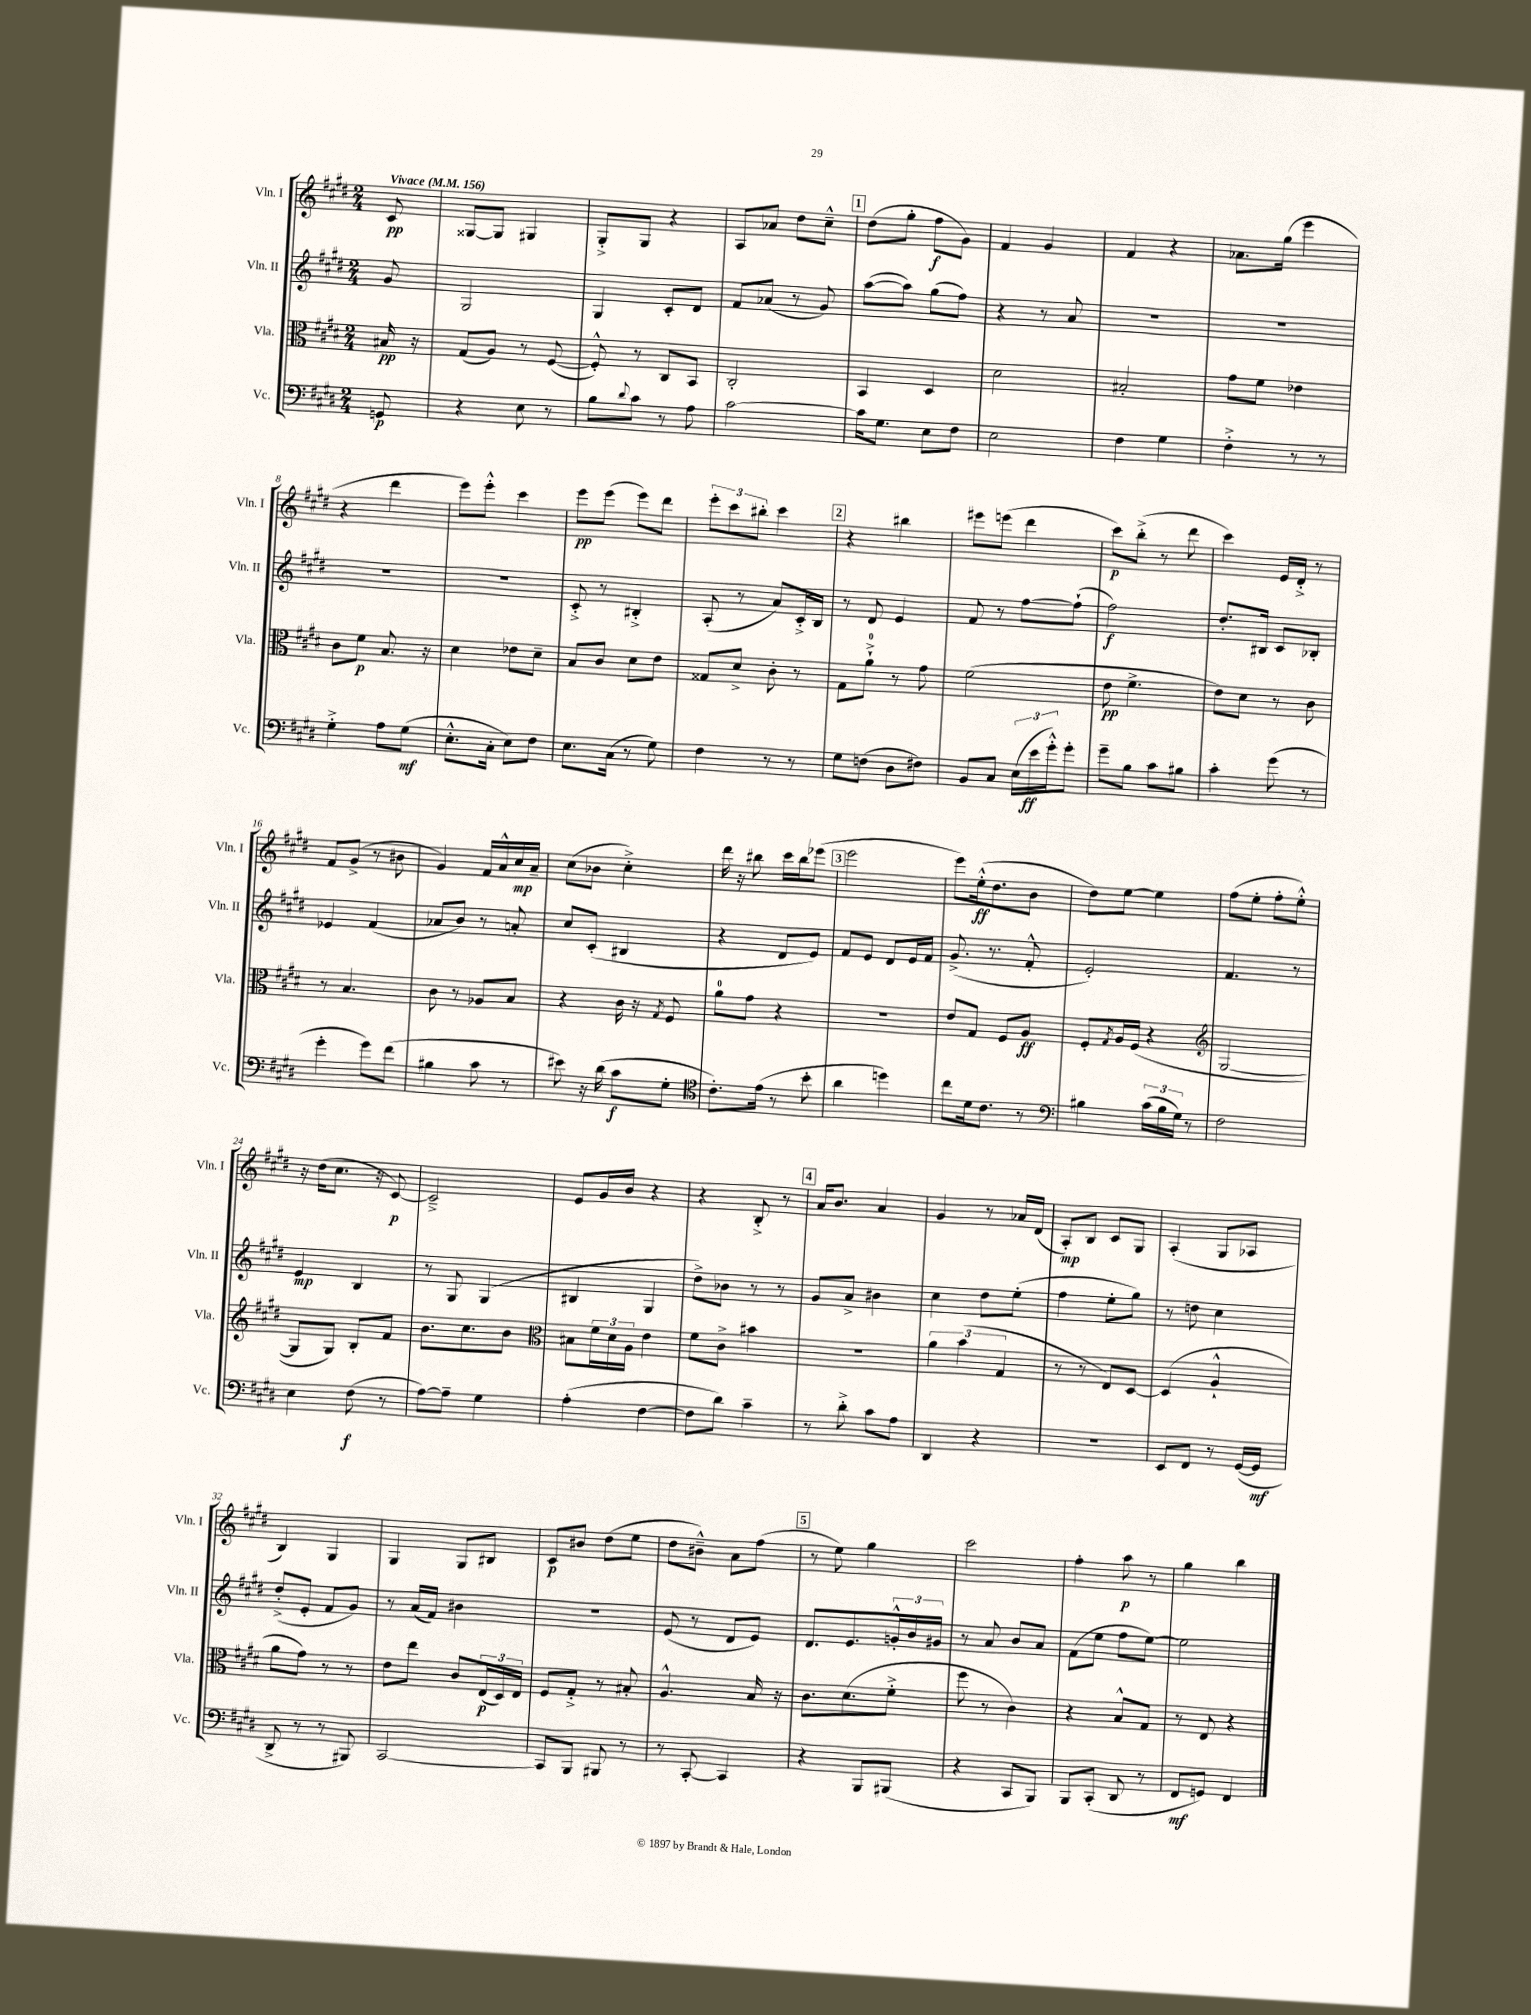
<<
\new StaffGroup <<
\new Staff = "s0" \with { instrumentName = "Vln. I" shortInstrumentName = "Vln. I" } {
    \clef treble \key e \major \numericTimeSignature \time 2/4 \partial 8 \tempo "Vivace" 4 = 156
    cis'8\pp |
    gisis8~ gisis8 gis4 |
    gis8-.-> gis8 r4 |
    a8 aes'8 dis''8 cis''8---^ |
    \mark \markup { \box "1" } dis''8( gis''8-. fis''8\f gis'8) |
    fis'4 gis'4 |
    fis'4 r4 |
    aes'8. gis''16( e'''4 |
    r4 dis'''4 |
    e'''8) e'''8-.-^ cis'''4 |
    e'''8\pp e'''8( e'''8) dis'''8 |
    \tuplet 3/2 { e'''8-. cis'''8 bis''8-. } cis'''4 |
    \mark \markup { \box "2" } r4 bis''4 |
    eis'''8 e'''8( dis'''4 |
    cis'''8\p) b''8-.->( r8 dis'''8 |
    cis'''4) e'16 dis'16-.-> r8 |
    fis'8 gis'8->( r8 bis'8 |
    gis'4) fis'16 a'16-^ cis''16\mp a'16-- |
    cis''8( bes'8 cis''4-.->) |
    dis'''16 r16 bis''8 cis'''16 bis''16 ees'''8( |
    \mark \markup { \box "3" } e'''2 |
    e'''8) e''16-.-^\ff( dis''8. b'8 |
    dis''8) e''8~ e''4 |
    fis''8( e''8-. fis''8-. e''8-.-^) |
    r16 dis''16( cis''8. r16 cis'8~\p) |
    cis'2---> |
    e'8 gis'16 b'16 r4 |
    r4 b8-.-> r8 |
    \mark \markup { \box "4" } a'16 b'8. a'4 |
    gis'4 r8 aes'16 dis'16( |
    a8-.\mp) b8 cis'8 gis8 |
    a4-.( gis8 aes8 |
    b4) gis4 |
    gis4 gis8 bis8 |
    cis'8\p bis'8 dis''8( e''8 |
    dis''8 bis'8---^) a'8 fis''8( |
    \mark \markup { \box "5" } r8 e''8) gis''4 |
    cis'''2 |
    fis''4-. a''8\p r8 |
    gis''4 b''4 \bar "|." |
}
\new Staff = "s1" \with { instrumentName = "Vln. II" shortInstrumentName = "Vln. II" } {
    \clef treble \key e \major \numericTimeSignature \time 2/4 \partial 8
    gis'8 |
    gis2 |
    gis4 cis'8-. dis'8 |
    fis'8 aes'8( r8 gis'8) |
    \mark \markup { \box "1" } a''8~( a''8) gis''8( fis''8) |
    r4 r8 a'8 |
    R2 |
    R2 |
    R2 |
    R2 |
    cis'8-.-> r8 bis4-.-> |
    a8-.( r8 a'8) cis'16-.-> b16 |
    \mark \markup { \box "2" } r8 dis'8 e'4 |
    fis'8 r8 fis''8~ fis''8-!( |
    fis''2\f) |
    dis''8.-. bis16 cis'8 bes8-. |
    ees'4 fis'4( |
    aes'8 b'8) r8 a'8-. |
    cis''8 cis'8-.( bis4 |
    r4 dis'8 e'8) |
    \mark \markup { \box "3" } fis'8 e'8 dis'8 e'16 fis'16 |
    gis'8.->( r8. fis'8-.-^ |
    e'2-.) |
    fis'4. r8 |
    e'4\mp b4 |
    r8 gis8 gis4( |
    bis4 gis4 |
    dis''8->) bes'8 r8 r8 |
    \mark \markup { \box "4" } gis'8 a'8-> bis'4 |
    cis''4 dis''8 e''8-.( |
    fis''4 e''8-. gis''8) |
    r8 d''8 cis''4 |
    dis''8-.->( e'8-. fis'8 gis'8) |
    r8 a'16( fis'16) bis'4 |
    R2 |
    e'8( r8 dis'8 e'8) |
    \mark \markup { \box "5" } dis'8. e'8. \tuplet 3/2 { g'16-.-^ b'16 gis'16 } |
    r8 a'8 b'8 a'8 |
    fis'8( e''8 fis''8 e''8~) |
    e''2 \bar "|." |
}
\new Staff = "s2" \with { instrumentName = "Vla." shortInstrumentName = "Vla." } {
    \clef alto \key e \major \numericTimeSignature \time 2/4 \partial 8
    bis16\pp r16 |
    gis8( a8) r8 fis8~( |
    fis8-.-^) r8 cis8 b,8 |
    cis2-. |
    \mark \markup { \box "1" } b,4 dis4 |
    dis'2 |
    bis2-. |
    gis'8 fis'8 ees'4 |
    cis'8 fis'8\p b8. r16 |
    dis'4 ees'8 dis'8-- |
    b8 cis'8 dis'8 e'8 |
    gisis8 dis'8-> cis'8-. r8 |
    \mark \markup { \box "2" } gis8 a'8-0-!-> r8 gis'8 |
    fis'2( |
    e'8\pp fis'4.-> |
    e'8) dis'8 r8 cis'8 |
    r8 b4. |
    cis'8 r8 aes8 b8 |
    r4 cis'16 r16 \acciaccatura { gis8 } fis8 |
    a'8-0 gis'8 r4 |
    \mark \markup { \box "3" } r2 |
    e'8 gis8 fis8 a8\ff |
    fis8-. \acciaccatura { gis8 } a16 fis16( r4 |
    \clef treble gis2~ |
    gis8 gis8) b8-. fis'8 |
    b'8. cis''8. b'8 |
    \clef alto bis8 \tuplet 3/2 { fis'16 dis'16 a16 } e'4 |
    fis'8 cis'8-> bis'4 |
    \mark \markup { \box "4" } r2 |
    \tuplet 3/2 { a'4 b'4( gis4 } |
    r8 r8 e8) dis8~ |
    dis4( a4-!-^ |
    a'8 gis'8) r8 r8 |
    e'8 e''8 cis'8 \tuplet 3/2 { e16\p( dis16) e16 } |
    fis8 gis8-.-> r8 bis8-. |
    a4.-^ b16 r16 |
    \mark \markup { \box "5" } cis'8. dis'8.( fis'8-.-> |
    fis''8 r8 cis'4) |
    r4 b8-^ gis8 |
    r8 e8 r4 \bar "|." |
}
\new Staff = "s3" \with { instrumentName = "Vc." shortInstrumentName = "Vc." } {
    \clef bass \key e \major \numericTimeSignature \time 2/4 \partial 8
    g,8\p |
    r4 e8 r8 |
    b8 \appoggiatura { dis'8 } cis'8 r8 a8 |
    cis'2~ |
    \mark \markup { \box "1" } cis'16 gis8. e8 fis8 |
    e2 |
    fis4 gis4 |
    fis4-.-> r8 r8 |
    gis4-.-> a8 gis8\mf( |
    e8.-.-^ cis16-. e8) fis8 |
    e8. cis16( r8 gis8) |
    fis4 r8 r8 |
    \mark \markup { \box "2" } gis8 f8( dis8 fis8) |
    b,8 cis8 \tuplet 3/2 { e16( e'16\ff gis'16-.-^) } gis'8-. |
    gis'8-- b8 cis'8 bis8 |
    cis'4-. gis'8( r8 |
    gis'4-. gis'8) fis'8( |
    bis4 cis'8 r8 |
    eis'8) r16 dis'16( cis'8\f gis8-. |
    \clef tenor cis'8.-.) e'16( r8 b'8-. |
    \mark \markup { \box "3" } a'4 d''4) |
    cis''8 dis'16 cis'8. r8 |
    \clef bass bis4 \tuplet 3/2 { cis'16( bis16 gis16) } r8 |
    fis2 |
    e4 fis8\f( r8 |
    a8~) a8-- gis4 |
    a4-.( fis4~ |
    fis8 dis'8) cis'4-- |
    \mark \markup { \box "4" } r8 dis'8-.-> cis'8 a8 |
    dis,4 r4 |
    R2 |
    e,8 fis,8 r8 gis,16~( gis,16\mf |
    dis,8-> r8 r8 bis,,8) |
    cis,2~ |
    cis,8 b,,8 bis,,8 r8 |
    r8 cis,8~-. cis,4 |
    \mark \markup { \box "5" } r4 b,,8 bis,,8( |
    r4 cis,8 b,,8) |
    b,,8 cis,8-.( dis,8 r8 |
    fis,8\mf g,8) fis,4 \bar "|." |
}
>>
>>
